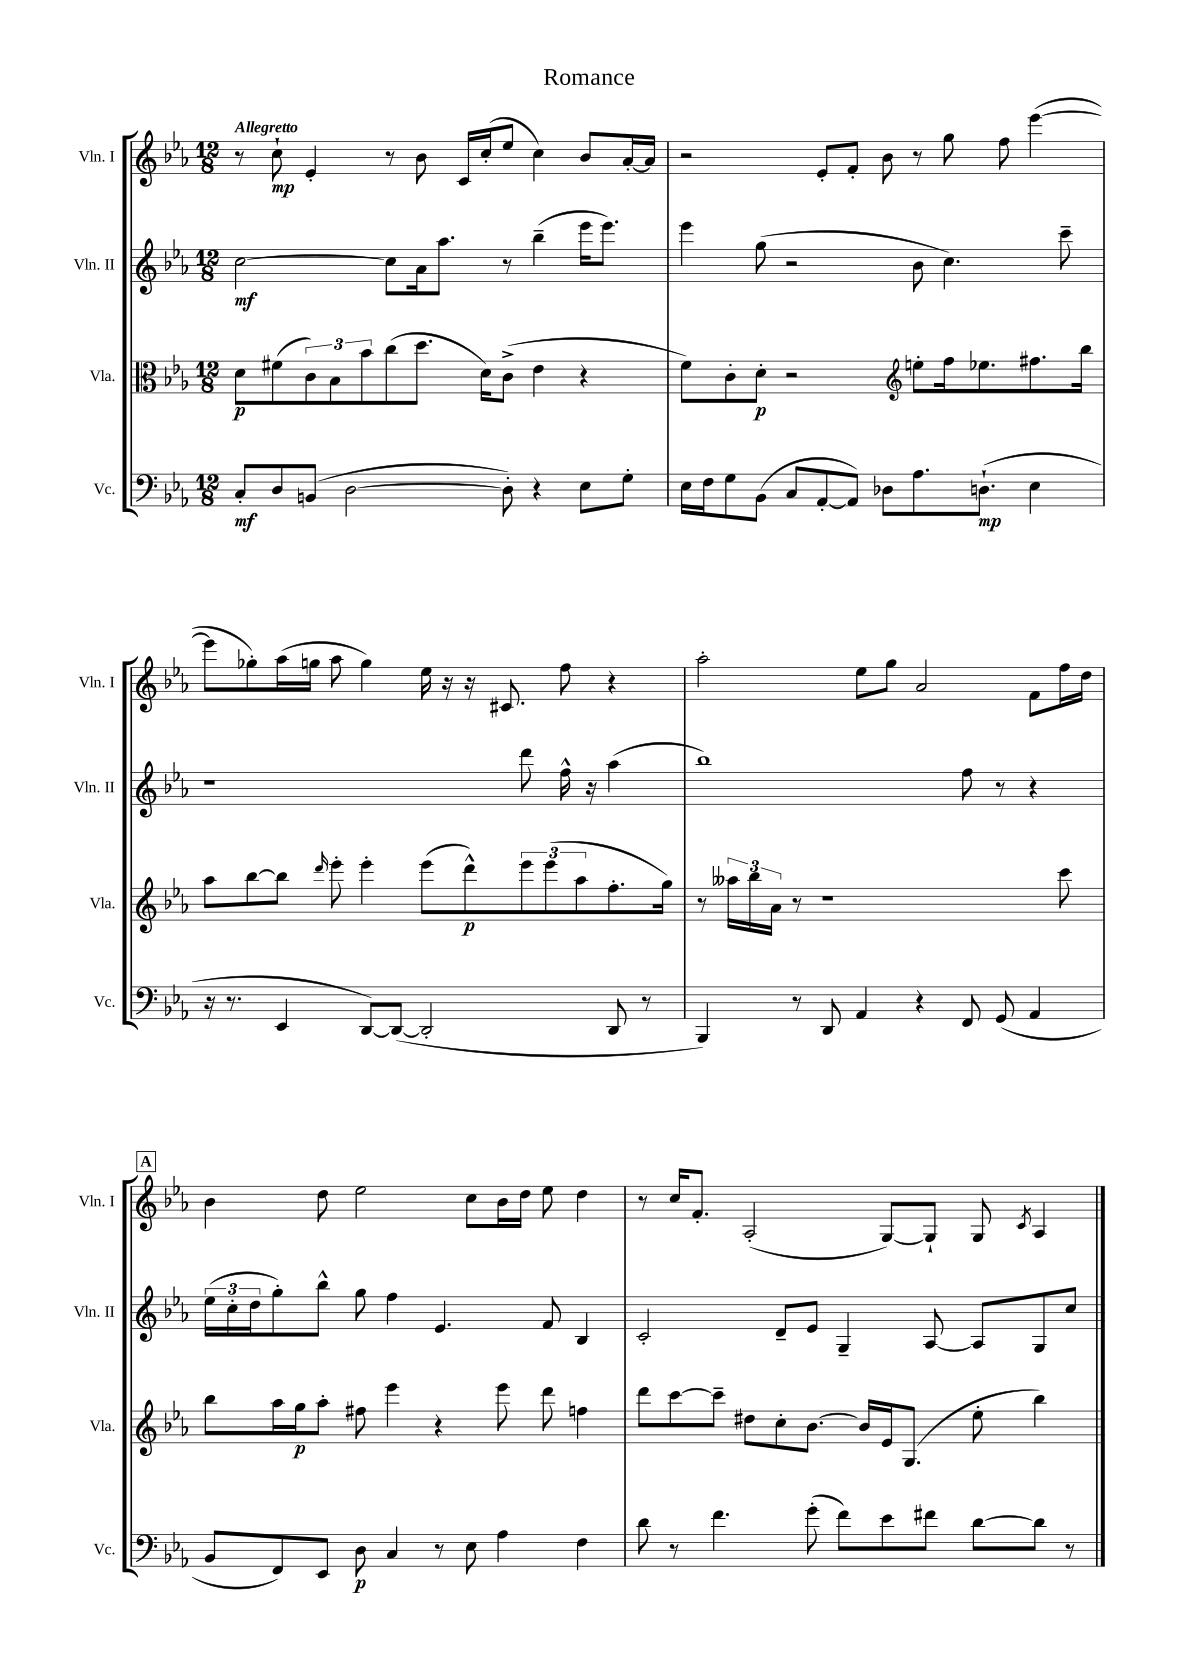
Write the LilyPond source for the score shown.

\header { title = "Romance" }
<<
\new StaffGroup <<
\new Staff = "s0" \with { instrumentName = "Vln. I" shortInstrumentName = "Vln. I" } {
    \clef treble \key ees \major \numericTimeSignature \time 12/8 \tempo "Allegretto"
    r8 c''8-!\mp ees'4-. r8 bes'8 c'16 c''16-.( ees''8 c''4) bes'8 aes'16~-. aes'16 |
    r2 ees'8-. f'8-. bes'8 r8 g''8 f''8 ees'''4~( |
    ees'''8 ges''8-.) aes''16( g''16 aes''8 g''4) ees''16 r16 r16 cis'8. f''8 r4 |
    aes''2-. ees''8 g''8 aes'2 f'8 f''16 d''16 |
    \mark \markup { \box "A" } bes'4 d''8 ees''2 c''8 bes'16 d''16 ees''8 d''4 |
    r8 c''16 f'8.-. aes2-.( g8~) g8-! g8 \acciaccatura { c'8 } aes4 \bar "|." |
}
\new Staff = "s1" \with { instrumentName = "Vln. II" shortInstrumentName = "Vln. II" } {
    \clef treble \key ees \major \numericTimeSignature \time 12/8
    c''2~\mf c''8 aes'16 aes''8. r8 bes''4--( ees'''16 ees'''8.) |
    ees'''4 g''8( r2 bes'8 c''4.) c'''8-- |
    r1 d'''8 f''16-^ r16 aes''4( |
    bes''1) f''8 r8 r4 |
    \mark \markup { \box "A" } \tuplet 3/2 { ees''16( c''16-. d''16 } g''8-.) bes''8-^ g''8 f''4 ees'4. f'8 bes4 |
    c'2-. d'8-- ees'8 g4-- aes8~ aes8 g8 c''8 \bar "|." |
}
\new Staff = "s2" \with { instrumentName = "Vla." shortInstrumentName = "Vla." } {
    \clef alto \key ees \major \numericTimeSignature \time 12/8
    d'8\p fis'8( \tuplet 3/2 { c'8) bes8 bes'8 } c''8( d''8. d'16) c'8->( ees'4 r4 |
    f'8) c'8-. d'8-.\p r2 \clef treble e''8-. f''16 ees''8. fis''8. bes''16 |
    aes''8 bes''8~ bes''8 \grace { d'''16 } ees'''8-. ees'''4-. ees'''8( d'''8-^\p) \tuplet 3/2 { ees'''8 ees'''8( aes''8 } f''8.-. g''16) |
    r8 \tuplet 3/2 { aeses''16 bes''16 aes'16 } r8 r1 c'''8 |
    \mark \markup { \box "A" } bes''8 aes''16 g''16\p aes''8-. fis''8 ees'''4 r4 ees'''8 d'''8 f''4 |
    d'''8 c'''8~ c'''8-- dis''8 c''8-. bes'8.~ bes'16 ees'16 g8.( ees''8-. bes''4) \bar "|." |
}
\new Staff = "s3" \with { instrumentName = "Vc." shortInstrumentName = "Vc." } {
    \clef bass \key ees \major \numericTimeSignature \time 12/8
    c8-.\mf d8 b,8( d2~ d8-.) r4 ees8 g8-. |
    ees16 f16 g8 bes,8( c8 aes,8~-. aes,8) des8 aes8. d8.-!\mp( ees4 |
    r16 r8. ees,4 d,8~) d,8~( d,2-. d,8 r8 |
    bes,,4) r8 d,8 aes,4 r4 f,8 g,8( aes,4 |
    \mark \markup { \box "A" } bes,8 f,8) ees,8 d8\p c4 r8 ees8 aes4 f4 |
    d'8 r8 f'4. g'8-.( f'8) ees'8 fis'8 d'8~ d'8 r8 \bar "|." |
}
>>
>>
\layout { \context { \Score \remove "Bar_number_engraver" } }
